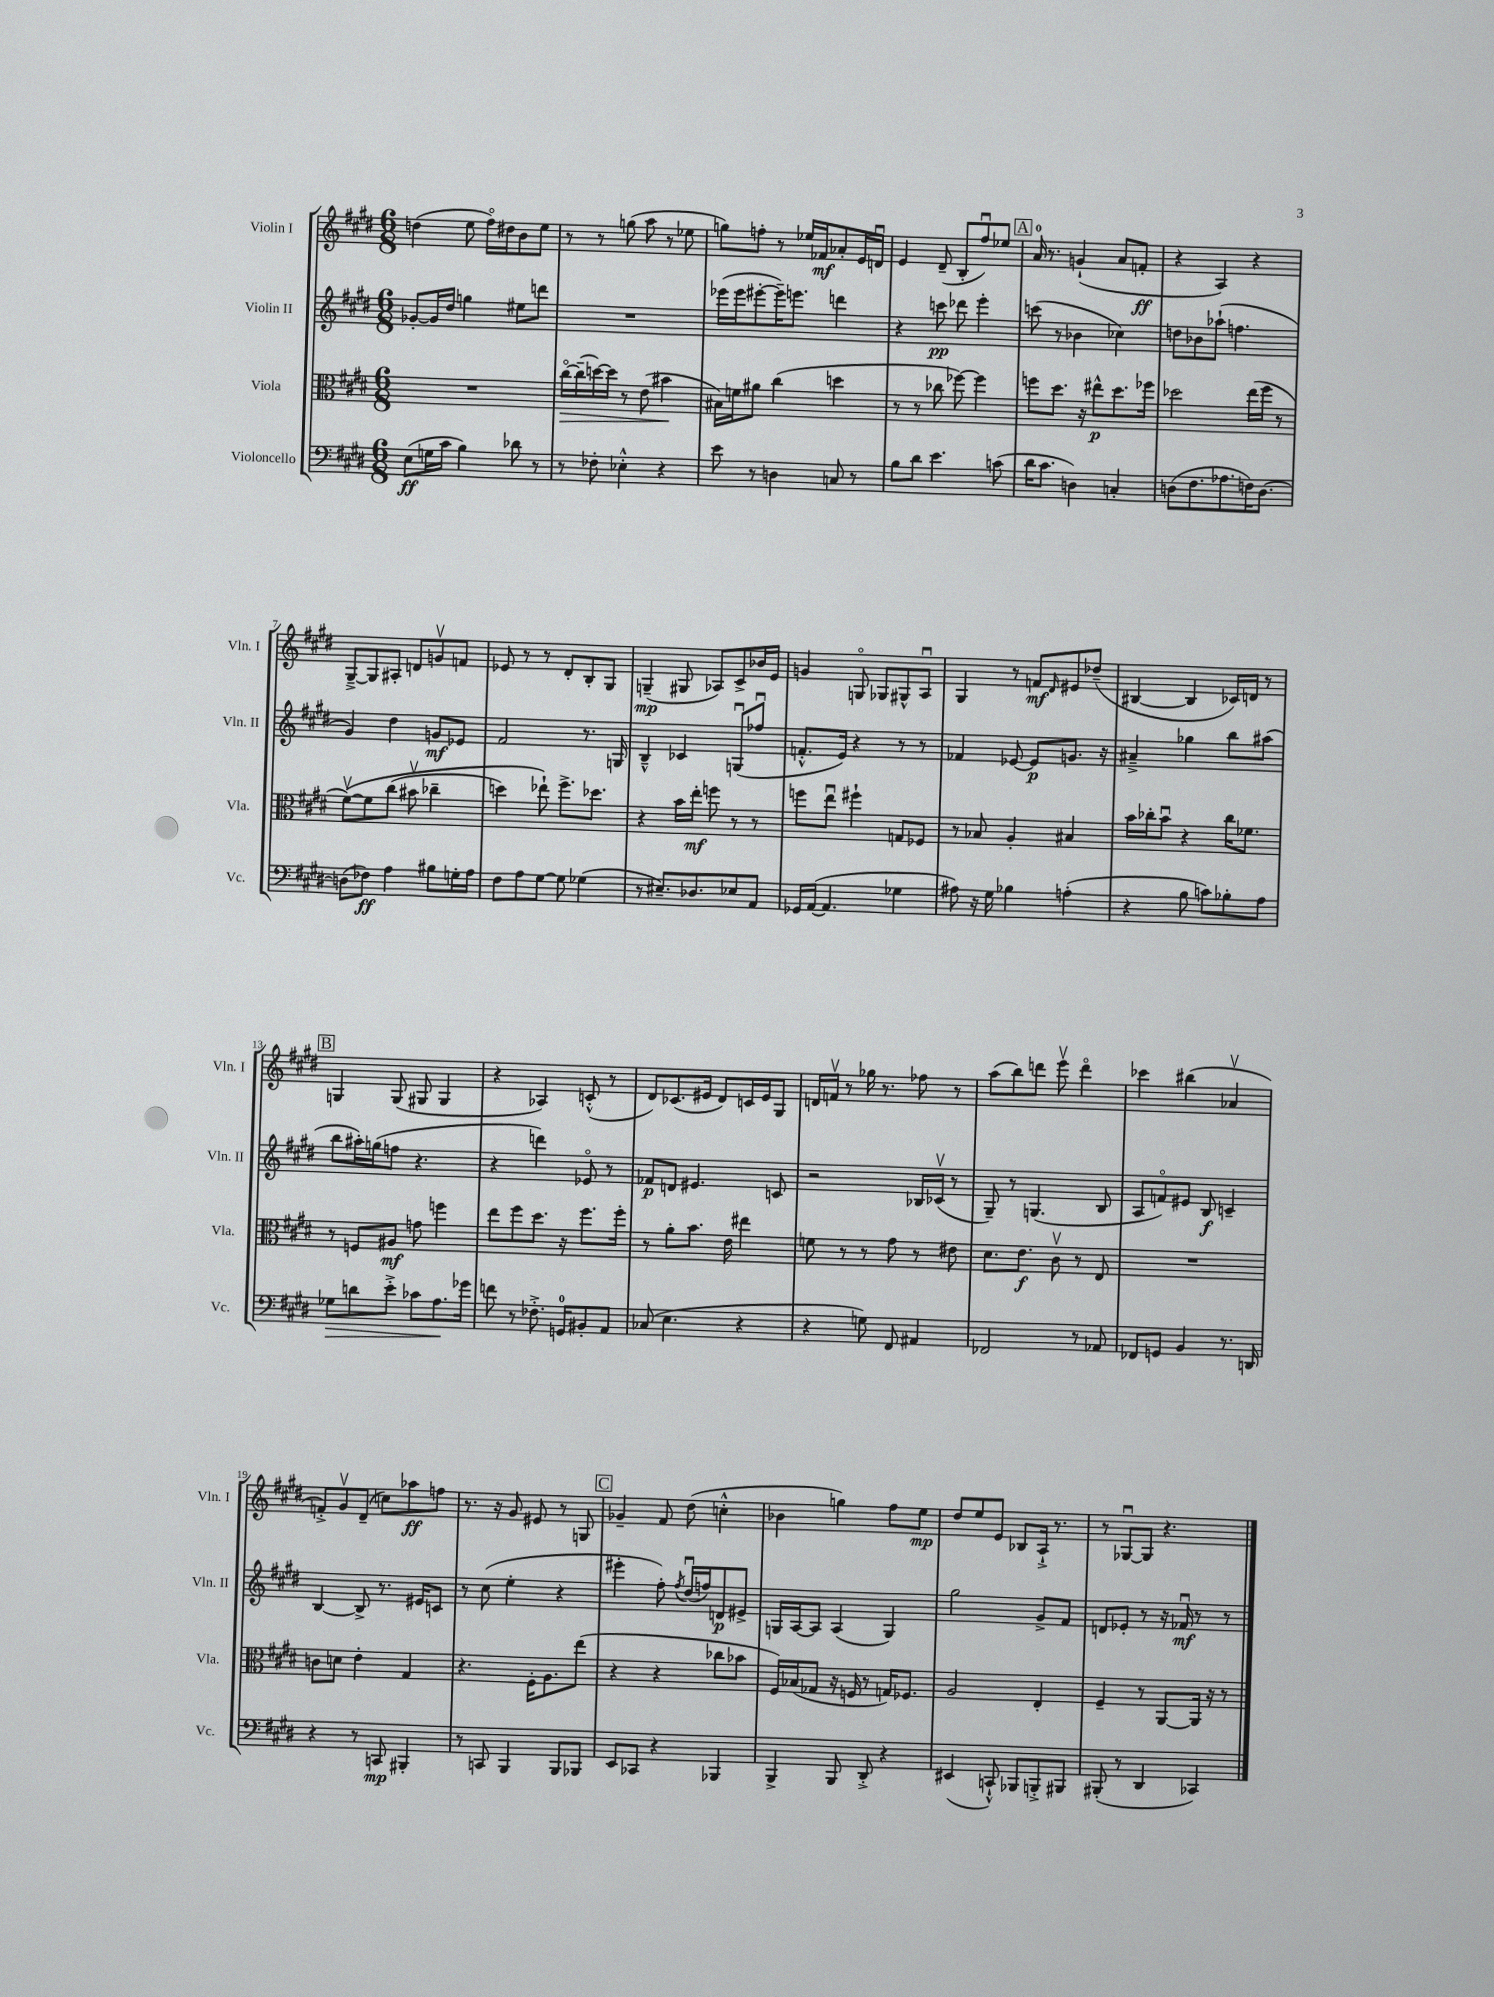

**kern	**kern	**kern	**kern
*staff4	*staff3	*staff2	*staff1
*clefF4	*clefC3	*clefG2	*clefG2
*k[f#c#g#d#]	*k[f#c#g#d#]	*k[f#c#g#d#]	*k[f#c#g#d#]
*M6/8	*M6/8	*M6/8	*M6/8
(8E	2.r	[8g-'	(4dd
16G	.	16g-]	.
16c#	.	16dd#	.
4B)	.	4gg	8ee
.	.	.	16ff#o)
.	.	.	16dd#
8d-	.	8ee#	8b
8r	.	8ddd	8ee
=	=	=	=
8r	[16cc#o	2.r	8r
.	(16cc#~]	.	.
8F-'	[16dd)	.	8r
.	16dd]	.	.
4E-'^^	8r	.	(8gg
.	(8e	.	8aa
4r	4b#	.	8r
.	.	.	8ee-
=	=	=	=
8e	16B#)	(16eee-	8gg)
.	16f	16eee-	.
8r	8a#	[8eee#'	8ff'
4D	(4cc#	16eee#~])	8r
.	.	8.eee	.
.	.	.	16ee-
.	.	.	16f-
8C	4dd	4ddd	8a-'
8r	.	.	16e
.	.	.	16du
=	=	=	=
8B	8r	4r	4e
8d#	8r	.	.
4.e	8cc-	8ccc	(8d#~
.	[8ff-)	8ddd-	8B'
.	4ff-]	4eee'	8ff#u)
(8c	.	.	8ee-
=	=	=	=
16d#	8ff	(8ccc	16a
8.c#	.	.	8.r
.	8.dd#	8r	.
4D)	.	4b-	(4g`
.	16r	.	.
.	8ee#^^	.	.
4C'	8.dd#	4cc-)	8a
.	.	.	8f'
.	16ff-	.	.
=	=	=	=
(8D	2dd-	8dd	4r
8.F#	.	8b-	.
.	.	(8aa-`	4A)
8.A-	.	.	.
.	.	4.ff	.
16F)	(16ee	.	4r
[8.D	16ff#	.	.
.	8r	.	.
=	=	=	=
(8D]	&([8f#v)	4g#)	[8G#~^
8F-)	8f#]	.	8G#]
4A	(8cc#	4dd#	8A#'
.	8b#v	.	8d
8B#	4cc-~	8g	8gv
16G'	.	8e-	8f
16A	.	.	.
=	=	=	=
8F#	4dd)	2f#	8e-
8A	.	.	8r
[8G#	8ee-`&)	.	8r
8G#]	8.ff#^	.	8d#'
(4G-	.	8.r	8B'
.	8.dd-	.	.
.	.	.	8G#
.	.	16G	.
=	=	=	=
8r	4r	4B~^^	(4G~
8.E#~)	.	.	.
.	16b	4c-	8G#
8.D-	16ee'	.	.
.	8ff	.	8A-)
8E-	8r	(8Gu	8c#^
8AA	8r	8ff-u	16b-
.	.	.	16e
=	=	=	=
16GG-	8ff	8.f'^^	4g
([16AA	.	.	.
4.AA]	8eeu	.	.
.	.	16e)	.
.	4ff#`	4r	8Go
.	.	.	8G-
4G-	8G	8r	8G#^^
.	8F-	8r	8Au
=	=	=	=
8A#)	8r	4f-	4G#
16r	8B-	.	.
16G#	.	.	.
4B-	4A'	[8e-	8r
.	.	8e-]	8f
.	.	.	16qqd#
(4A'	4B#	8.g	8e#
.	.	.	(8dd-~
.	.	16r	.
=	=	=	=
4r	16b	4a#~^	[4B#
.	16cc-'	.	.
.	8bu	.	.
8B	4r	4gg-	4B#]
8c)	.	.	.
8B-'	16cc-	8bb	16c-)
.	8.f-	.	16d
8A	.	(8aa#	8r
=	=	=	=
8G-	8r	8bb	4G
8d	8F	16aa#')	.
.	.	(16gg	.
8e'^	8A#	8ff	(8G
8c-	8g	4.r	8G#
8.A	4ff	.	4G#
16g-	.	.	.
=	=	=	=
8f	8ee	4r	4r
8r	8ff#	.	.
8.F-'^	8.dd#	4ddd)	4A-)
16GG	16r	.	.
8BB#'	8.ff#	8e-o	(8c'^^
8AA	.	8r	8r
.	16ff#'	.	.
=	=	=	=
(8C-	8r	8f-	8d#)
4.E	8a'	8d	(8.c-
.	8.b	4.e#	.
.	.	.	16e#
.	.	.	8d#)
.	16e	.	.
4r	4ee#	.	16c
.	.	.	16e#
.	.	8c	8G#
=	=	=	=
4r	8f	2r	16d
.	.	.	16fv
.	8r	.	8r
8G)	8r	.	16gg-
.	.	.	8.r
8FF#	8g#	.	.
4AA#	8r	16B-	8ff-
.	.	(16c-v	.
.	8e#	8r	8r
=	=	=	=
2FF-	8.d#	8G#~)	(8aa
.	.	8r	8bb)
.	8.e	.	.
.	.	(4.G	8ddd
.	8c#v	.	8eeev
8r	8r	.	4dddo
8AA-	8E	8B	.
=	=	=	=
8FF-	2.r	8A	4ccc-
8GG	.	8fo)	.
4BB	.	8e#	(4bb#
.	.	8B	.
8.r	.	4c~	4a-v
16DD	.	.	.
=	=	=	=
4r	8c	[4B	8f'^)
.	8d	.	8g#v
8r	4e'	8B^]	(8d#~
8CC	.	8.r	8cc)
4BBB#'	4G#	.	8aa-
.	.	16e#	.
.	.	8c	8ff
=	=	=	=
8r	4.r	8r	8.r
8CC	.	(8cc#	.
.	.	.	16r
4BBB	.	4ee'	8g#
.	16F#'	.	8e#
.	8.A	.	.
8BBB	.	4r	8r
8BBB-	(8ee	.	8G
=	=	=	=
8EE	4r	4eee#'	4g-~
8CC-	.	.	.
4r	4r	8ff#')	8f#
.	.	8qff#	.
.	.	(16dd#u	(8dd#
.	.	16ff)	.
4BBB-	8cc-	8d	4cc'^^
.	8b-	8e#^	.
=	=	=	=
4BBB^	16F#)	16G	4b-
.	(16B-	[16A	.
.	8G-	8A]	.
8BBB	16r	(4A	4gg)
.	16F	.	.
8DD#'^	8r	.	.
4r	16G)	4G)	8ff#
.	8.F-	.	.
.	.	.	8ee
=	=	=	=
(4EE#	2A	2gg#	8dd#
.	.	.	8ee
8CC`^^)	.	.	8e
8BBB-	.	.	8B-
8BBB'^	4E'	8g#^	16A`^
.	.	.	8.r
8BBB#	.	8f#	.
=	=	=	=
(8BBB#'	4F#~	8d	8r
8r	.	8e-'	[8G-u
4DD#	8r	8r	8G-]
.	[8AA	16r	4.r
.	.	16f-u	.
4CC-)	16AA]	8r	.
.	16r	.	.
.	8r	8r	.
==	==	==	==
*-	*-	*-	*-
